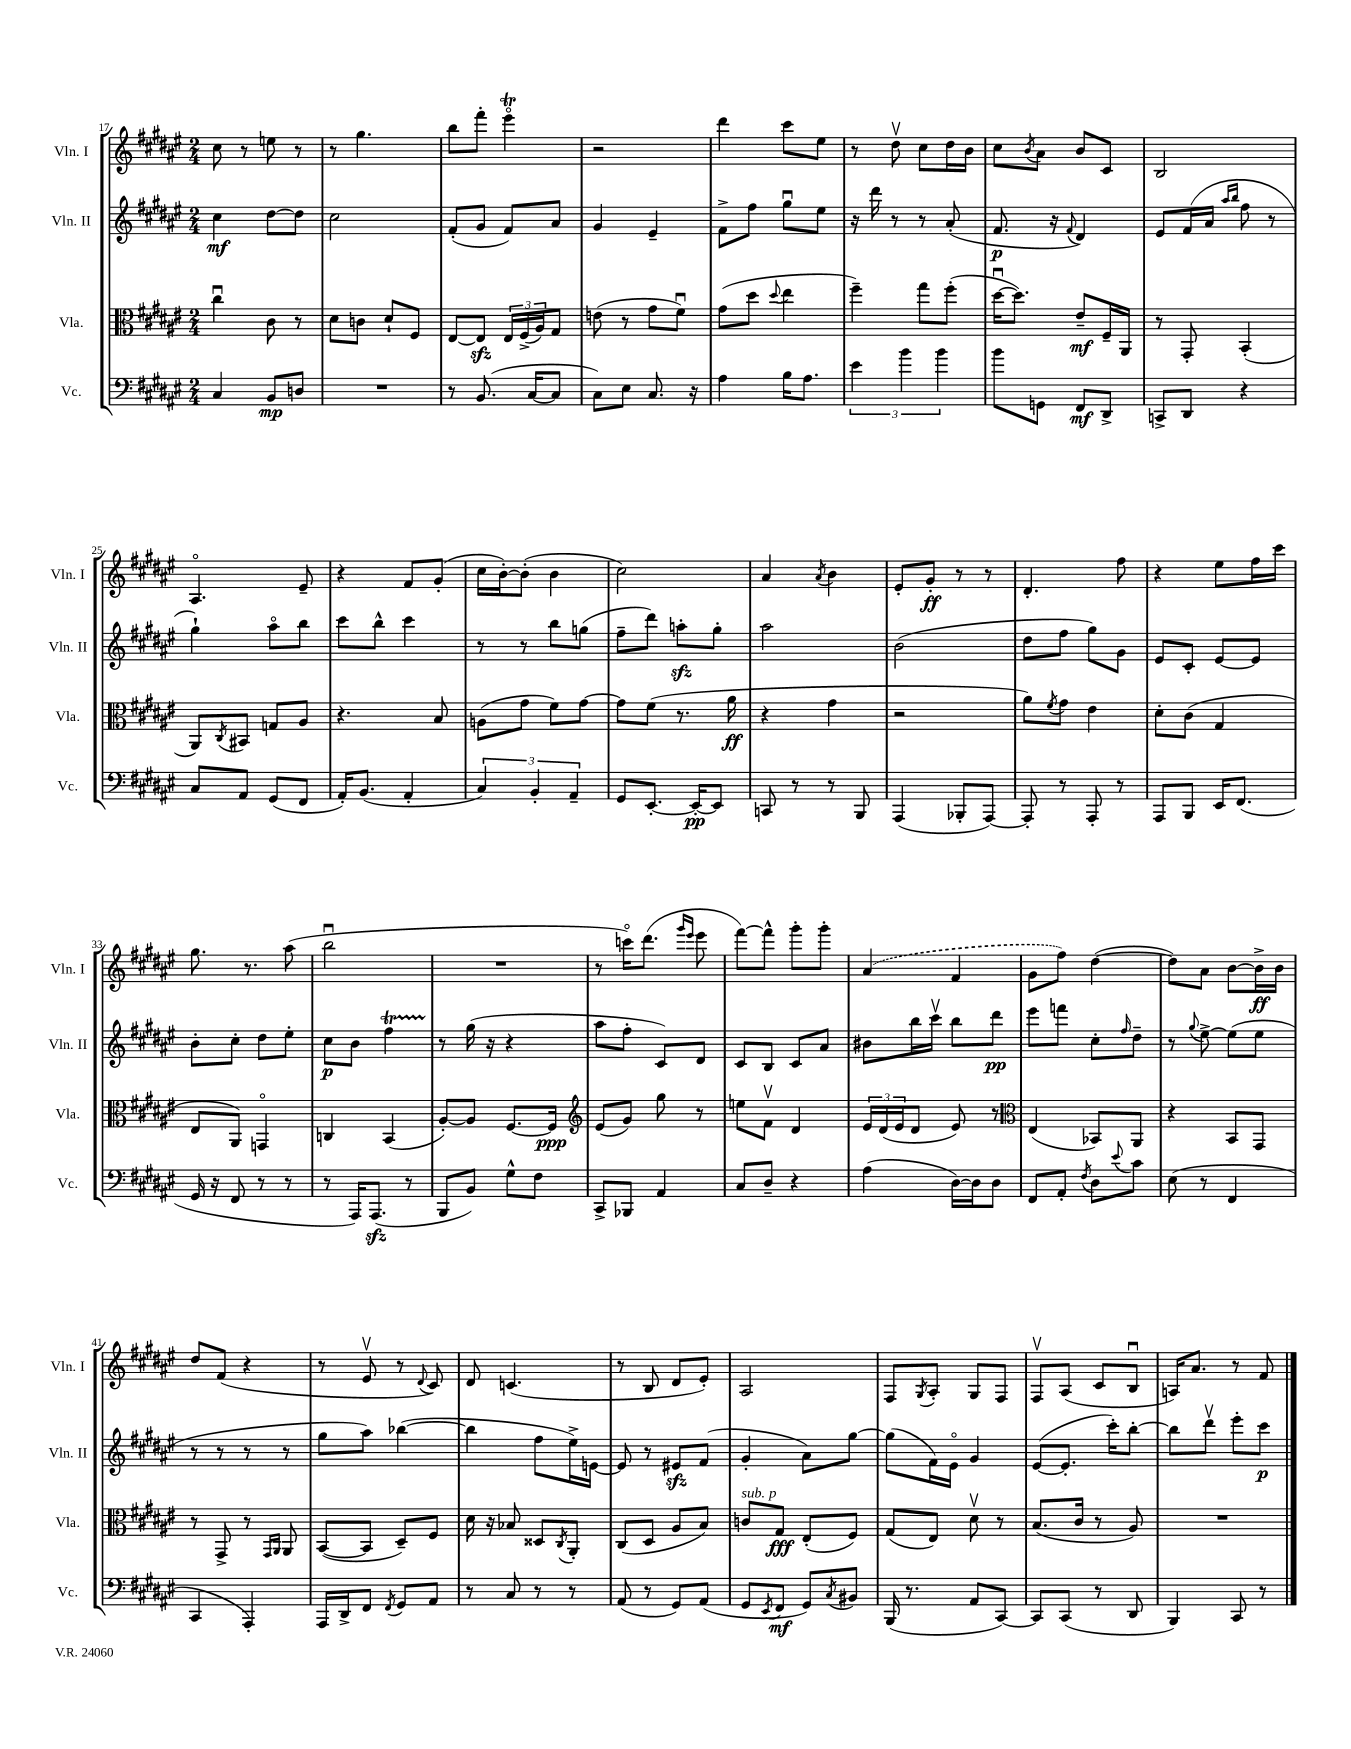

**kern	**kern	**kern	**kern
*staff4	*staff3	*staff2	*staff1
*clefF4	*clefC3	*clefG2	*clefG2
*k[f#c#g#d#a#e#]	*k[f#c#g#d#a#e#]	*k[f#c#g#d#a#e#]	*k[f#c#g#d#a#e#]
*M2/4	*M2/4	*M2/4	*M2/4
4C#/	4cc#u\	4cc#\	8cc#\
.	.	.	8r
8BB/L	8c#\	[8dd#\L	8ee\
8D/J	8r	8dd#\]J	8r
=	=	=	=
2r	8d#\L	2cc#\	8r
.	8c\J	.	4.gg#\
.	8d#`/L	.	.
.	8F#/J	.	.
=	=	=	=
8r	[8E#/L	(8f#'/L	8bb\L
(8.BB/	8E#/]J	8g#/J	8fff#'\J
.	24E#/LL	8f#/L)	4eee#o\
.	(24F#^/	.	.
[16C#/LK	.	.	.
.	24A#/J)	.	.
8C#/]J	8G#/J	8a#/J	.
=	=	=	=
8C#\L)	(8e\	4g#/	2r
8E#\J	8r	.	.
8.C#/	8g#\L	4e#~/	.
.	8f#u\J)	.	.
16r	.	.	.
=	=	=	=
4A#\	(8g#\L	8f#^\L	4ddd#\
.	8dd#\J	8ff#\J	.
.	8qqdd#/	.	.
16B\LK	4ee#\	8gg#u\L	8ccc#\L
8.A#\J	.	.	.
.	.	8ee#\J	8ee#\J
=	=	=	=
6e#\	4ff#~\)	16r	8r
.	.	16ddd#\	.
.	.	8r	8dd#v\
6b\	.	.	.
.	8gg#\L	8r	8cc#\L
6b\	.	.	.
.	(8ff#'\J	(8a#'/	16dd#\L
.	.	.	16b\JJ
=	=	=	=
8b\L	[16dd#u\LK	8.f#/	8cc#\L
.	8.dd#\]J)	.	.
.	.	.	8qb/
8GG\J	.	.	8a#\J
.	.	16r	.
.	.	8qqf#/	.
8FF#/L	8e#~/L	4d#/)	8b/L
8DD#^/J	16F#~/L	.	8c#/J
.	16AA#/JJ	.	.
=	=	=	=
8CC^/L	8r	8e#/L	2B/
8DD#/J	8GG#'/	(16f#/L	.
.	.	16a#/JJ	.
.	.	16qqaa#/LL	.
.	.	16qqbb/JJ	.
4r	(4BB'/	8ff#\	.
.	.	8r	.
=	=	=	=
8C#/L	8AA#/L)	4gg#`\)	4.A#o/
.	8qC#/	.	.
8AA#/J	8BB#/J	.	.
(8GG#/L	8G/L	8aa#o\L	.
8FF#/J	8A#/J	8bb\J	8e#~/
=	=	=	=
16AA#'/LK)	4.r	8ccc#\L	4r
(8.BB/J	.	.	.
.	.	8bb^^\J	.
4AA#'/	.	4ccc#\	8f#/L
.	8B/	.	(8g#'/J
=	=	=	=
6C#/)	(8A\L	8r	16cc#\LL
.	.	.	[16b'\J)
.	8g#\J	8r	(8b'\]J
6BB'/	.	.	.
.	8f#\L)	8bb\L	4b\
6AA#~/	.	.	.
.	[8g#\J	(8gg\J	.
=	=	=	=
8GG#/L	8g#\]L	8ff#~\L	2cc#\)
[8.EE#'/J	(8f#\J	8ddd#\J)	.
.	8.r	8aa'\L	.
16EE#'/_LK	.	.	.
8EE#/]J	.	8gg#'\J	.
.	16a#\	.	.
=	=	=	=
8CC/	4r	2aa#\	4a#/
8r	.	.	.
.	.	.	8qa#/
8r	4g#\	.	4b\
8BBB/	.	.	.
=	=	=	=
(4AAA#/	2r	(2b\	8e#'/L
.	.	.	8g#'/J
8BBB-'/L	.	.	8r
[8AAA#/J)	.	.	8r
=	=	=	=
8AAA#'/]	8a#\L)	8dd#\L	4.d#'/
.	8qf#/	.	.
8r	8g#\J	8ff#\J	.
8AAA#'/	4e#\	8gg#\L)	.
8r	.	8g#\J	8ff#\
=	=	=	=
8AAA#/L	8d#'\L	8e#/L	4r
8BBB/J	(8c#\J	8c#'/J	.
16EE#/LK	4G#/	[8e#/L	8ee#\L
(8.FF#/J	.	.	.
.	.	8e#/]J	16ff#\L
.	.	.	16ccc#\JJ
=	=	=	=
16GG#/	8E#/L	8b'\L	8.gg#\
16r	.	.	.
8FF#/	8AA#/J)	8cc#'\J	.
.	.	.	8.r
8r	4GGo/	8dd#\L	.
8r	.	8ee#'\J	(8aa#\
=	=	=	=
8r	4C/	8cc#\L	2bbu\
16AAA#/LK)	.	8b\J	.
(8.AAA#/J	.	.	.
.	(4BB/	4ff#\	.
8r	.	.	.
=	=	=	=
8BBB/L	[8A#'/L)	8r	2r
8BB/J)	8A#/]J	(16gg#\	.
.	.	16r	.
8G#^^\L	[8.F#/L	4r	.
8F#\J	.	.	.
.	16F#/]Jk	.	.
=	=	=	=
*	*clefG2	*	*
8CC#^/L	(8e#/L	8aa#\L	8r
8BBB-/J	8g#/J)	8ff#'\J	16ccco\LK)
.	.	.	(8.ddd#\J
4AA#/	8gg#\	8c#/L)	.
.	.	.	16qqggg#/LL
.	.	.	16qqeee#/JJ
.	8r	8d#/J	8eee#\
=	=	=	=
8C#/L	8ee\L	8c#/L	[8fff#\L)
8D#~/J	8f#v\J	8B/J	8fff#^^\]J
4r	4d#/	8c#/L	8ggg#'\L
.	.	8a#/J	8ggg#'\J
=	=	=	=
(4A#\	24e#/LL	8b#\L	(4a#/
.	(24d#/	.	.
.	24e#/J	.	.
.	8d#/J	16bb\L	.
.	.	16ccc#v\JJ	.
[16D#\LL)	8e#/)	8bb\L	4f#/
16D#\]J	.	.	.
8D#\J	8r	8ddd#\J	.
=	=	=	=
*	*clefC3	*	*
8FF#/L	(4E#/	8eee#\L	8g#\L
8AA#'/J	.	8fff\J	8ff#\J)
8qF#/	.	.	.
8D#\L	8BB-/L)	8cc#'\L	([4dd#\
8qqe#/	.	16qqff#/	.
8c#\J	8AA#/J	8dd#~\J	.
=	=	=	=
(8E#\	4r	8r	8dd#\]L)
.	.	8qqgg#/	.
8r	.	[8ee#^\	8a#\J
4FF#/	8BB/L	(8ee#\]L	[8b\L
.	8GG#/J	8ee#\J	16b^\]L
.	.	.	16b\JJ
=	=	=	=
4CC#/	8r	8r	8dd#/L
.	8GG#^/	8r	(8f#/J
4AAA#'/)	8r	8r	4r
.	16qqGG#/LL	.	.
.	16qqAA#/JJ	.	.
.	8AA#/	8r	.
=	=	=	=
16AAA#/LL	([8BB/L	8gg#\L	8r
16DD#^/J	.	.	.
8FF#/J	8BB/]J	8aa#\J)	8e#v/
8qFF#/	.	.	.
8GG#/L	8D#~/L)	([4bb-\	8r
.	.	.	8qqd#/
8AA#/J	8F#/J	.	8c#/)
=	=	=	=
8r	16d#\	4bb-\]	8d#/
.	16r	.	.
8C#/	8B-/	.	(4.c/
8r	8D##/L	8ff#\L	.
.	8qC#/	.	.
8r	8AA#'/J	16ee#^\L)	.
.	.	[16e\JJ	.
=	=	=	=
(8AA#/	(8C#/L	8e/]	8r
8r	8D#/J	8r	8B/
8GG#/L)	8A#/L	8e#/L	8d#/L
(8AA#/J	8B/J)	(8f#/J	8e#'/J)
=	=	=	=
8GG#/L	8c/L	4g#'/	2A#/
8qEE#/	.	.	.
8FF#/J	8G#/J	.	.
8GG#/L)	(8E#'/L	8a#\L)	.
8qC#/	.	.	.
8BB#/J	8F#/J)	[8gg#\J	.
=	=	=	=
(16BBB/	(8G#/L	(8gg#\]L	8F#/L
8.r	.	.	.
.	.	.	8qG#/
.	8E#/J)	16f#\L)	8A#'/J
.	.	16e#o\JJ	.
8AA#/L	8d#v\	4g#/	8G#/L
[8CC#/J)	8r	.	8F#/J
=	=	=	=
8CC#/]L	(8.B/L	([8e#/L	8F#v/L
(8CC#/J	.	8.e#'/]J	(8A#/J
.	16c#/Jk	.	.
8r	8r	.	8c#/L
.	.	16ccc#'\LK)	.
8DD#/	8A#/)	[8bb'\J	8Bu/J
=	=	=	=
4BBB/)	2r	8bb\]L	16A/LK)
.	.	.	8.a#/J
.	.	8ddd#v\J	.
8CC#/	.	8eee#'\L	8r
8r	.	8ccc#\J	8f#/
==	==	==	==
*-	*-	*-	*-
